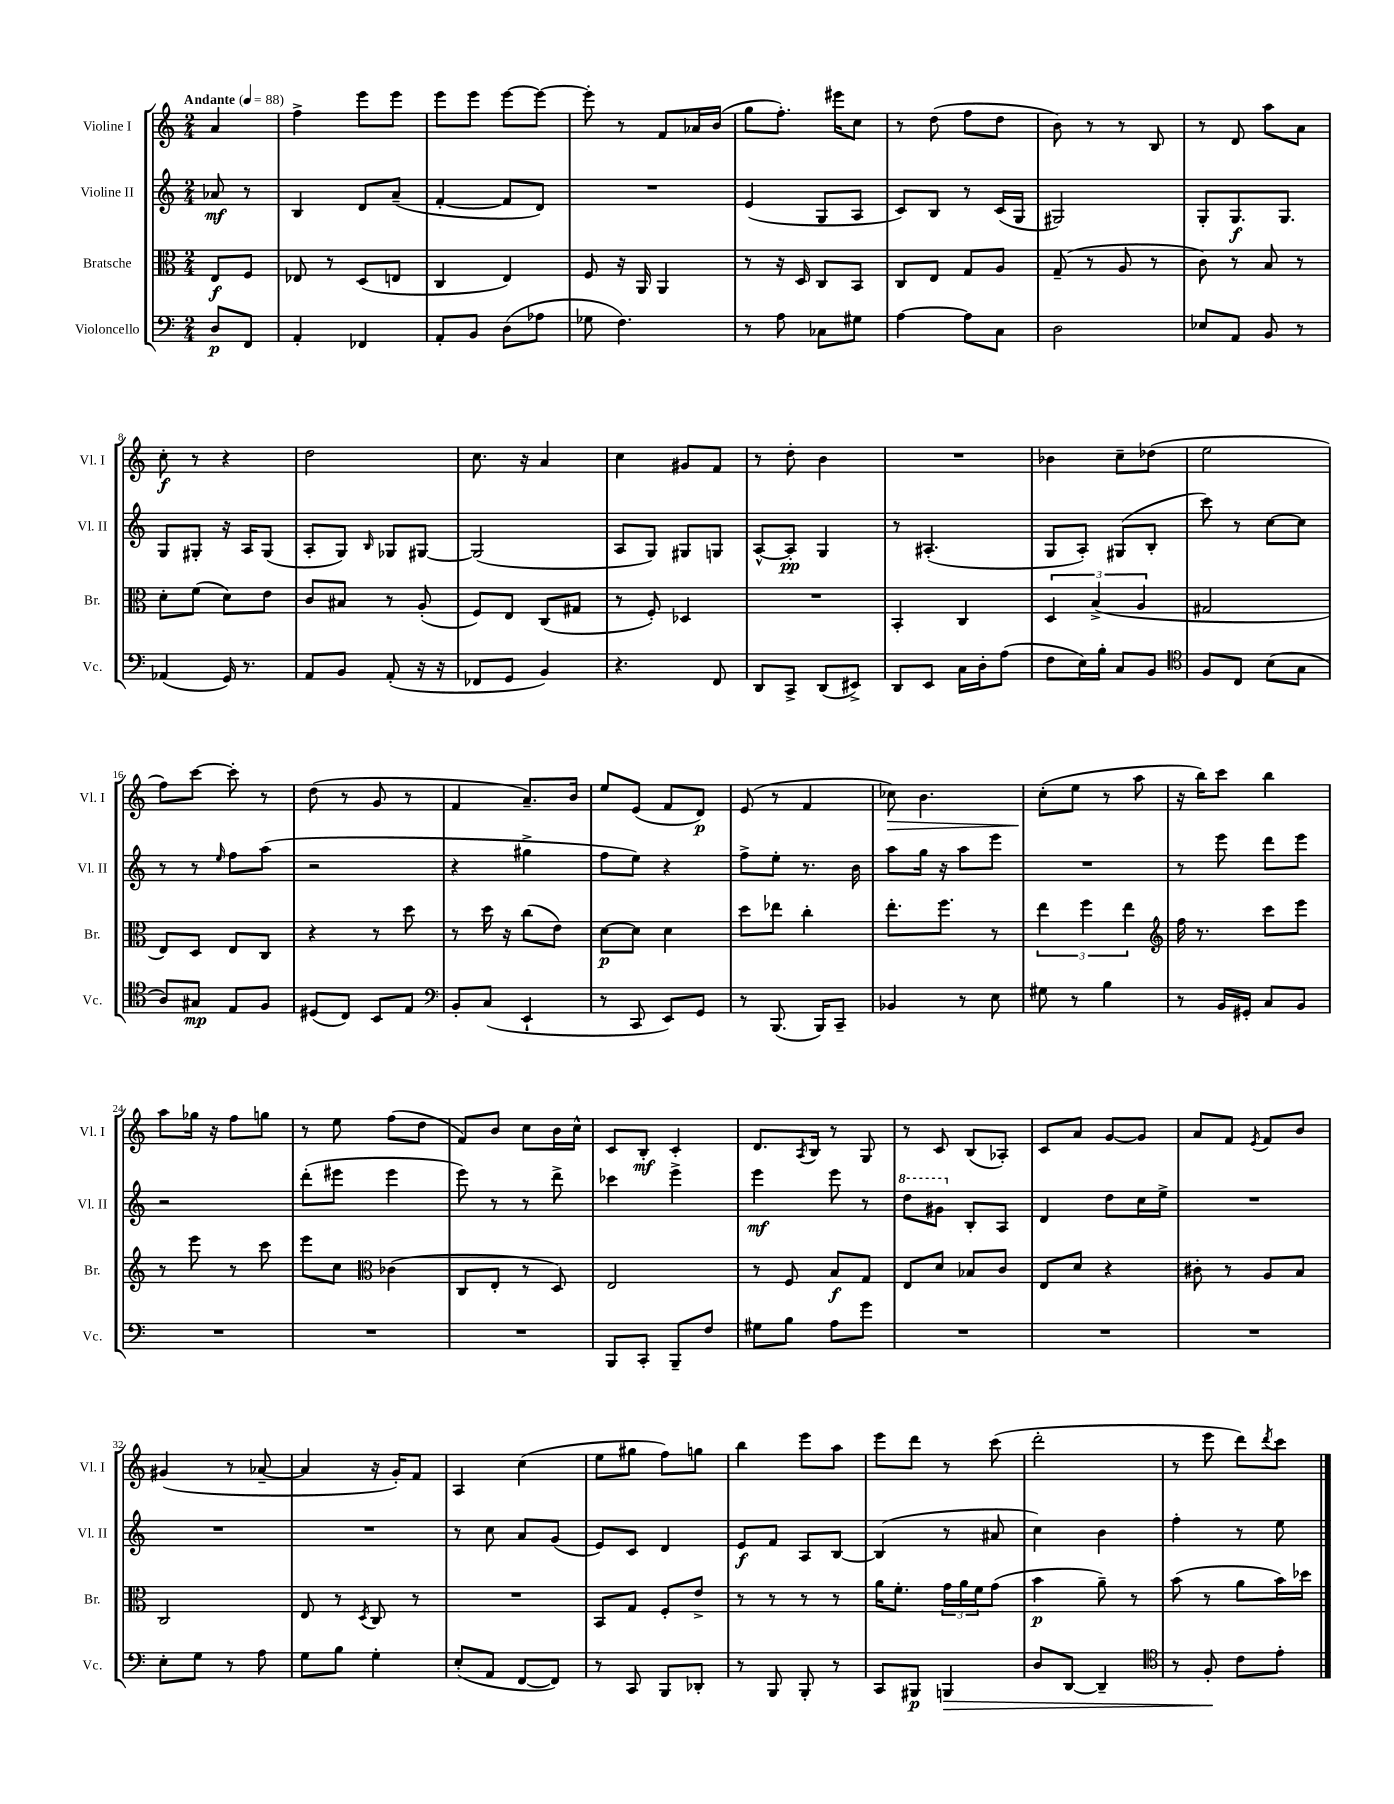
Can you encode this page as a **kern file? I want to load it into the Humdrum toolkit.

**kern	**dynam	**kern	**dynam	**kern	**dynam	**kern	**dynam
*part4	*part4	*part3	*part3	*part2	*part2	*part1	*part1
*staff4	*staff4	*staff3	*staff3	*staff2	*staff2	*staff1	*staff1
*I"Violoncello	*	*I"Bratsche	*	*I"Violine II	*	*I"Violine I	*
*I'Vc.	*	*I'Br.	*	*I'Vl. II	*	*I'Vl. I	*
*clefF4	*	*clefC3	*	*clefG2	*	*clefG2	*
*k[]	*	*k[]	*	*k[]	*	*k[]	*
*M2/4	*	*M2/4	*	*M2/4	*	*M2/4	*
*MM88	*	*MM88	*	*MM88	*	*MM88	*
=	=	=	=	=	=	=	=
!	!	!	!	!	!	!LO:TX:a:B:t=Andante	!
8D/L	p	8E/L	f	8a-X/	mf	4a/	.
8FF/J	.	8F/J	.	8r	.	.	.
=1	=1	=1	=1	=1	=1	=1	=1
4AA'/	.	8E-X/	.	4B/	.	4ff^\	.
.	.	8r	.	.	.	.	.
4FF-X/	.	(8D/L	.	8d/L	.	8eee\L	.
.	.	8En/J	.	(8a~/J	.	8eee\J	.
=2	=2	=2	=2	=2	=2	=2	=2
8AA'/L	.	4C/	.	[4f'/	.	8eee\L	.
8BB/J	.	.	.	.	.	8eee\J	.
(8D\L	.	4E/)	.	8f/L]	.	[8eee\L	.
8A-X\J	.	.	.	8d/J)	.	8eee\J_	.
=3	=3	=3	=3	=3	=3	=3	=3
8G-X\	.	8F/	.	2r	.	8eee'\]	.
4.F\)	.	16r	.	.	.	8r	.
.	.	16AA/	.	.	.	.	.
.	.	4AA/	.	.	.	8f/L	.
.	.	.	.	.	.	16a-X/L	.
.	.	.	.	.	.	(16b/JJ	.
=4	=4	=4	=4	=4	=4	=4	=4
8r	.	8r	.	(4e/	.	8gg\L	.
8A\	.	16r	.	.	.	8.ff'\J)	.
.	.	16D/	.	.	.	.	.
8C-X\L	.	8C/L	.	8G/L	.	.	.
.	.	.	.	.	.	16eee#X\KL	.
8G#X\J	.	8BB/J	.	8A/J	.	8cc\J	.
=5	=5	=5	=5	=5	=5	=5	=5
[4A\	.	8C/L	.	8c/L)	.	8r	.
.	.	8E/J	.	8B/J	.	(8dd\	.
8A\L]	.	8G/L	.	8r	.	8ff\L	.
8C\J	.	8A/J	.	(16c/LL	.	8dd\J	.
.	.	.	.	16G/JJ	.	.	.
=6	=6	=6	=6	=6	=6	=6	=6
2D\	.	(8G~/	.	2G#X/)	.	8b\)	.
.	.	8r	.	.	.	8r	.
.	.	8A/	.	.	.	8r	.
.	.	8r	.	.	.	8B/	.
=7	=7	=7	=7	=7	=7	=7	=7
8E-X/L	.	8c\)	.	8G'/L	.	8r	.
8AA/J	.	8r	.	8.G/	f	8d/	.
8BB/	.	8B/	.	.	.	8aa\L	.
.	.	.	.	8.G/J	.	.	.
8r	.	8r	.	.	.	8a\J	.
!!LO:LB:g=z
=8	=8	=8	=8	=8	=8	=8	=8
(4AA-X/	.	8d'\L	.	8G/L	.	8cc'\	f
.	.	(8f\J	.	8G#X'/J	.	8r	.
16GG/)	.	8d\L)	.	16r	.	4r	.
8.r	.	.	.	16A/KL	.	.	.
.	.	8e\J	.	(8G#/J	.	.	.
=9	=9	=9	=9	=9	=9	=9	=9
8AA/L	.	8c/L	.	8A'/L	.	2dd\	.
8BB/J	.	8B#X/J	.	8G/J)	.	.	.
.	.	.	.	16qqB/	.	.	.
(8AA'/	.	8r	.	8G-X/L	.	.	.
16r	.	(8A'/	.	[8G#X/J	.	.	.
16r	.	.	.	.	.	.	.
=10	=10	=10	=10	=10	=10	=10	=10
8FF-X/L	.	8F/L)	.	(2G#/]	.	8.cc\	.
8GG/J	.	8E/J	.	.	.	.	.
.	.	.	.	.	.	16r	.
4BB/)	.	(8C/L	.	.	.	4a/	.
.	.	8G#X/J	.	.	.	.	.
=11	=11	=11	=11	=11	=11	=11	=11
4.r	.	8r	.	8A/L	.	4cc\	.
.	.	8F'/)	.	8G/J)	.	.	.
.	.	4D-X/	.	8G#X/L	.	8g#X/L	.
8FF/	.	.	.	8Gn/J	.	8f/J	.
=12	=12	=12	=12	=12	=12	=12	=12
8DD/L	.	2r	.	[8A^^/L	.	8r	.
8CC^/J	.	.	.	8A'/J]	pp	8dd'\	.
(8DD/L	.	.	.	4G/	.	4b\	.
8EE#X^/J)	.	.	.	.	.	.	.
=13	=13	=13	=13	=13	=13	=13	=13
8DD/L	.	4BB'/	.	8r	.	2r	.
8EE/J	.	.	.	(4.A#X'/	.	.	.
16C\LL	.	4C/	.	.	.	.	.
16D'\J	.	.	.	.	.	.	.
(8A\J	.	.	.	.	.	.	.
=14	=14	=14	=14	=14	=14	=14	=14
8F\L	.	6D/	.	8G/L	.	4b-X\	.
16E\L)	.	.	.	8A'/J)	.	.	.
.	.	(6B^/	.	.	.	.	.
16B'\JJ	.	.	.	.	.	.	.
8C/L	.	.	.	(8G#X/L	.	8cc~\L	.
.	.	6A/	.	.	.	.	.
8BB/J	.	.	.	8B'/J	.	(8dd-X\J	.
=15	=15	=15	=15	=15	=15	=15	=15
*clefC4	*	*	*	*	*	*	*
8F/L	.	2G#X/	.	8ccc\)	.	2ee\	.
8C/J	.	.	.	8r	.	.	.
(8B\L	.	.	.	[8cc\L	.	.	.
8G\J	.	.	.	8cc\J]	.	.	.
!!LO:LB:g=z
=16	=16	=16	=16	=16	=16	=16	=16
8A/L)	.	8E/L)	.	8r	.	8ff\L)	.
8G#X/J	mp	8D/J	.	8r	.	[8ccc\J	.
.	.	.	.	16qqee/	.	.	.
8E/L	.	8E/L	.	8ff\L	.	8ccc'\]	.
8F/J	.	8C/J	.	(8aa\J	.	8r	.
=17	=17	=17	=17	=17	=17	=17	=17
(8D#X/L	.	4r	.	2r	.	(8dd\	.
8C/J)	.	.	.	.	.	8r	.
8BB/L	.	8r	.	.	.	8g/	.
8E/J	.	8dd\	.	.	.	8r	.
=18	=18	=18	=18	=18	=18	=18	=18
*clefF4	*	*	*	*	*	*	*
8BB'/L	.	8r	.	4r	.	4f/	.
(8C/J	.	16dd\	.	.	.	.	.
.	.	16r	.	.	.	.	.
4EE`/	.	(8cc\L	.	4gg#X^\	.	8.a~/L)	.
.	.	8e\J)	.	.	.	.	.
.	.	.	.	.	.	16b/Jk	.
=19	=19	=19	=19	=19	=19	=19	=19
8r	.	[8d\L	p	8ff\L	.	8ee/L	.
8CC/	.	8d\J]	.	8ee\J)	.	(8e/J	.
8EE/L)	.	4d\	.	4r	.	8f/L	.
8GG/J	.	.	.	.	.	8d/J)	p
=20	=20	=20	=20	=20	=20	=20	=20
8r	.	8dd\L	.	8ff^\L	.	(8e/	.
(8.BBB/	.	8ee-X\J	.	8ee'\J	.	8r	.
.	.	4cc'\	.	8.r	.	4f/	.
16BBB/KL)	.	.	.	.	.	.	.
8CC~/J	.	.	.	.	.	.	.
.	.	.	.	16b\	.	.	.
=21	=21	=21	=21	=21	=21	=21	=21
!	!	!	!	!	!	!	!LO:HP:b
4BB-X/	.	8.ee'\L	.	8aa\L	.	8cc-X\)	>
.	.	.	.	16gg\Jk	.	4.b\	.
.	.	8.ff\J	.	16r	.	.	.
8r	.	.	.	8aa\L	.	.	.
8E\	.	8r	.	8eee\J	.	.	.
=22	=22	=22	=22	=22	=22	=22	=22
8G#X\	.	6ee\	.	2r	.	(8cc'\L	.
8r	.	.	.	.	.	8ee\J	]
.	.	6ff\	.	.	.	.	.
4B\	.	.	.	.	.	8r	.
.	.	6ee\	.	.	.	.	.
.	.	.	.	.	.	8aa\	.
=23	=23	=23	=23	=23	=23	=23	=23
*	*	*clefG2	*	*	*	*	*
8r	.	16ff\	.	8r	.	16r	.
.	.	8.r	.	.	.	16bb\KL)	.
16BB/LL	.	.	.	8eee\	.	8ccc\J	.
16GG#X'/JJ	.	.	.	.	.	.	.
8C/L	.	8ccc\L	.	8ddd\L	.	4bb\	.
8BB/J	.	8eee\J	.	8eee\J	.	.	.
!!LO:LB:g=z
=24	=24	=24	=24	=24	=24	=24	=24
2r	.	8r	.	2r	.	8aa\L	.
.	.	8eee\	.	.	.	16gg-X\Jk	.
.	.	.	.	.	.	16r	.
.	.	8r	.	.	.	8ff\L	.
.	.	8ccc\	.	.	.	8ggn\J	.
=25	=25	=25	=25	=25	=25	=25	=25
2r	.	8eee\L	.	(8ddd'\L	.	8r	.
.	.	8cc\J	.	8eee#X\J	.	8ee\	.
*	*	*clefC3	*	*	*	*	*
.	.	(4c-X\	.	4eee#\	.	(8ff\L	.
.	.	.	.	.	.	8dd\J	.
=26	=26	=26	=26	=26	=26	=26	=26
2r	.	8C/L	.	8eee\)	.	8f/L)	.
.	.	8E'/J	.	8r	.	8b/J	.
.	.	8r	.	8r	.	8cc\L	.
.	.	8D/)	.	8ddd^\	.	16b\L	.
.	.	.	.	.	.	16cc^^\JJ	.
=27	=27	=27	=27	=27	=27	=27	=27
8BBB/L	.	2E/	.	4ccc-X\	.	8c/L	.
8CC'/J	.	.	.	.	.	8B'/J	mf
8BBB~/L	.	.	.	4eee^\	.	4c'/	.
8F/J	.	.	.	.	.	.	.
=28	=28	=28	=28	=28	=28	=28	=28
8G#X\L	.	8r	.	4eee\	mf	8.d/L	.
8B\J	.	8F/	.	.	.	.	.
.	.	.	.	.	.	8qA/	.
.	.	.	.	.	.	16B/Jk	.
8A\L	.	8B/L	f	8eee\	.	8r	.
8g\J	.	8G/J	.	8r	.	8G/	.
=29	=29	=29	=29	=29	=29	=29	=29
*	*	*	*	*8va	*	*	*
2r	.	8E/L	.	8ddd\L	.	8r	.
.	.	8d/J	.	8gg#X\J	.	8c/	.
*	*	*	*	*X8va	*	*	*
.	.	8B-X/L	.	8B'/L	.	(8B/L	.
.	.	8c/J	.	8A/J	.	8A-X'/J)	.
=30	=30	=30	=30	=30	=30	=30	=30
2r	.	8E/L	.	4d/	.	8c/L	.
.	.	8d/J	.	.	.	8a/J	.
.	.	4r	.	8dd\L	.	[8g/L	.
.	.	.	.	16cc\L	.	8g/J]	.
.	.	.	.	16ee^\JJ	.	.	.
=31	=31	=31	=31	=31	=31	=31	=31
2r	.	8c#X'\	.	2r	.	8a/L	.
.	.	8r	.	.	.	8f/J	.
.	.	.	.	.	.	8qe/	.
.	.	8A/L	.	.	.	8f/L	.
.	.	8B/J	.	.	.	8b/J	.
!!LO:LB:g=z
=32	=32	=32	=32	=32	=32	=32	=32
8E'\L	.	2C/	.	2r	.	(4g#X/	.
8G\J	.	.	.	.	.	.	.
8r	.	.	.	.	.	8r	.
8A\	.	.	.	.	.	[8a-X~/	.
=33	=33	=33	=33	=33	=33	=33	=33
8G\L	.	8E/	.	2r	.	4a-/]	.
8B\J	.	8r	.	.	.	.	.
.	.	8qD/	.	.	.	.	.
4G'\	.	8C/	.	.	.	16r	.
.	.	.	.	.	.	16g'/KL)	.
.	.	8r	.	.	.	8f/J	.
=34	=34	=34	=34	=34	=34	=34	=34
(8E'/L	.	2r	.	8r	.	4A/	.
8AA/J	.	.	.	8cc\	.	.	.
[8FF/L	.	.	.	8a/L	.	(4cc\	.
8FF/J])	.	.	.	(8g/J	.	.	.
=35	=35	=35	=35	=35	=35	=35	=35
8r	.	8BB/L	.	8e/L)	.	8ee\L	.
8CC/	.	8G/J	.	8c/J	.	8gg#X\J	.
8BBB/L	.	8F'/L	.	4d/	.	8ff\L)	.
8DD-X'/J	.	8e^/J	.	.	.	8ggn\J	.
=36	=36	=36	=36	=36	=36	=36	=36
8r	.	8r	.	8e/L	f	4bb\	.
8BBB/	.	8r	.	8f/J	.	.	.
8BBB'/	.	8r	.	8A/L	.	8eee\L	.
8r	.	8r	.	[8B/J	.	8aa\J	.
=37	=37	=37	=37	=37	=37	=37	=37
8CC/L	.	16a\KL	.	(4B/]	.	8eee\L	.
.	.	8.f'\J	.	.	.	.	.
8BBB#X/J	p	.	.	.	.	8ddd\J	.
!	!LO:HP:b	!	!	!	!	!	!
4BBBn/	>	24g\LL	.	8r	.	8r	.
.	.	24a\	.	.	.	.	.
.	.	24f\J	.	.	.	.	.
.	.	(8g\J	.	8a#X/	.	(8ccc\	.
=38	=38	=38	=38	=38	=38	=38	=38
8D/L	.	4b\	p	4cc\)	.	2ddd'\	.
[8DD/J	.	.	.	.	.	.	.
4DD~/]	.	8a~\)	.	4b\	.	.	.
.	.	8r	.	.	.	.	.
=39	=39	=39	=39	=39	=39	=39	=39
*clefC4	*	*	*	*	*	*	*
8r	.	(8b\	.	4ff'\	.	8r	.
8F'/	.	8r	.	.	.	8eee\	.
8c\L	]	8a\L	.	8r	.	8ddd\L)	.
.	.	.	.	.	.	8qddd/	.
8e'\J	.	16b\L)	.	8ee\	.	8ccc\J	.
.	.	16dd-X\JJ	.	.	.	.	.
==	==	==	==	==	==	==	==
*-	*-	*-	*-	*-	*-	*-	*-
